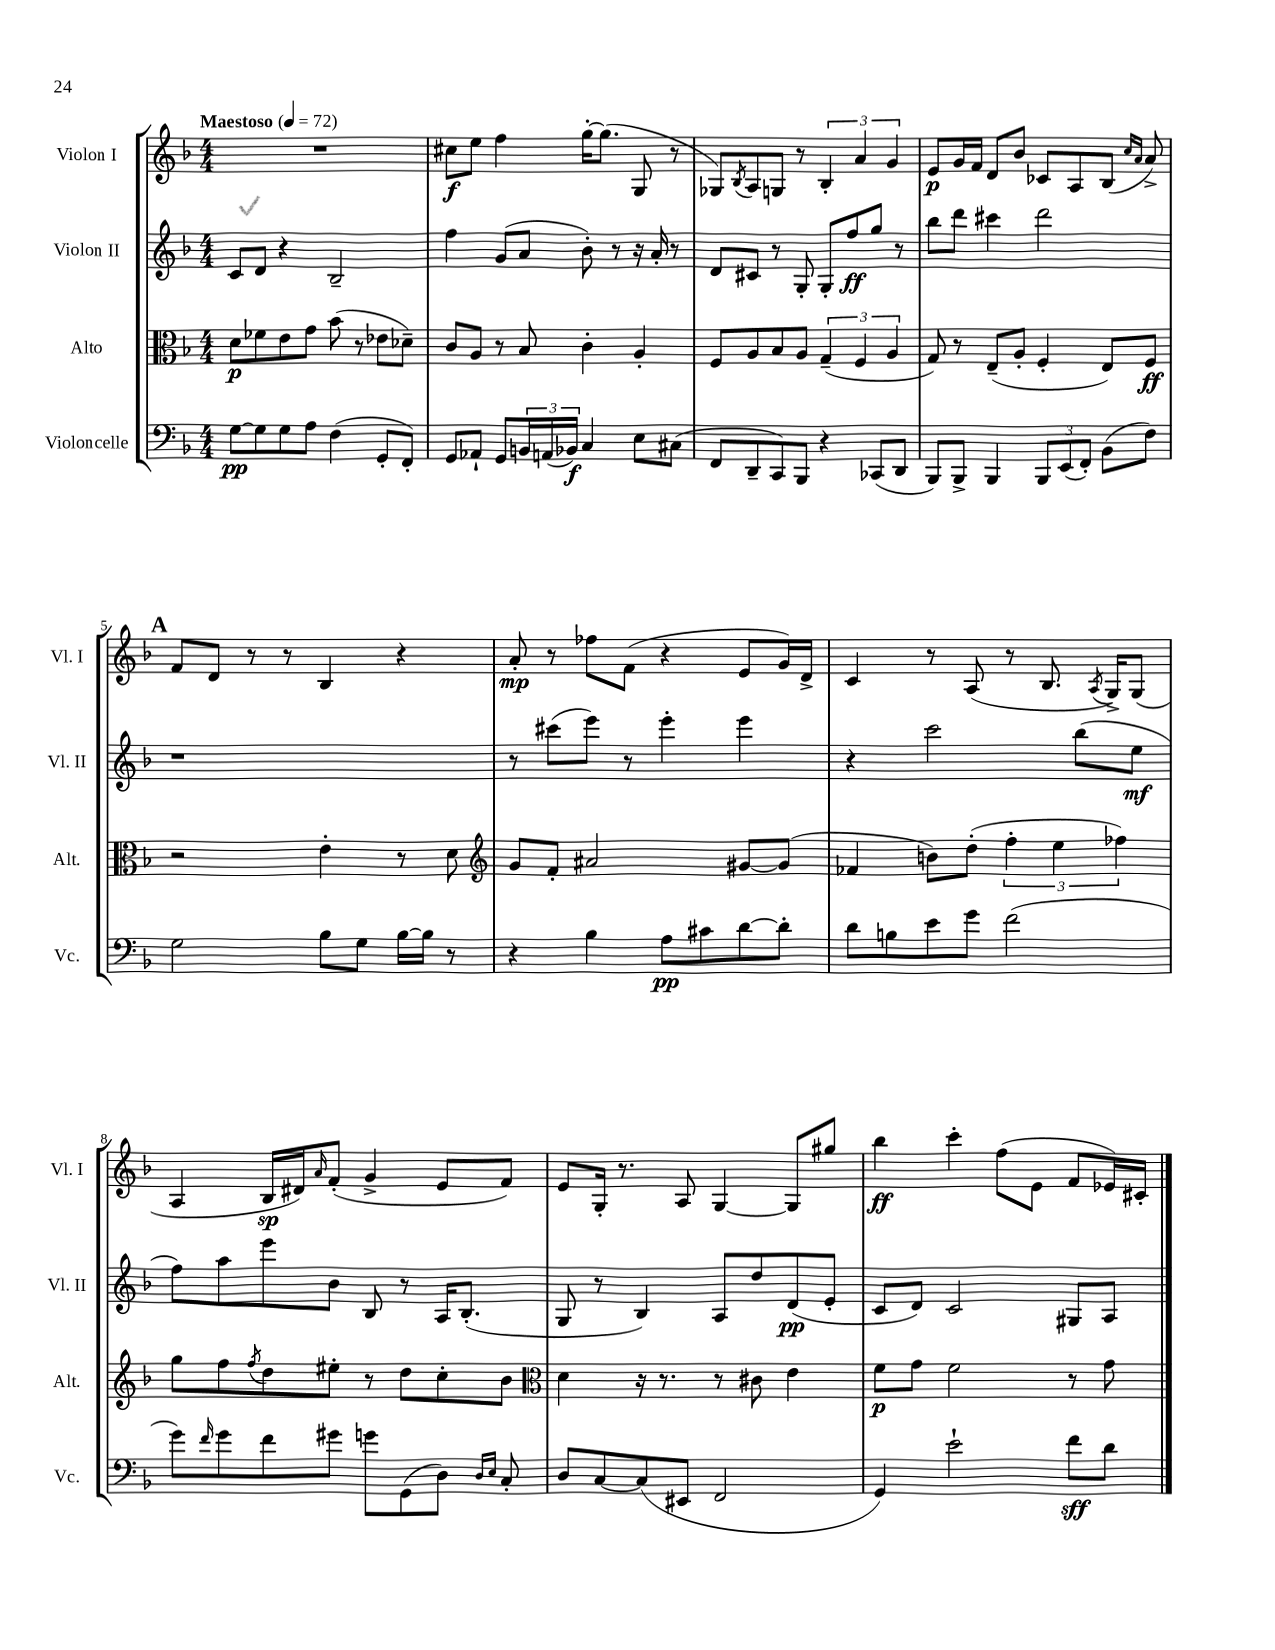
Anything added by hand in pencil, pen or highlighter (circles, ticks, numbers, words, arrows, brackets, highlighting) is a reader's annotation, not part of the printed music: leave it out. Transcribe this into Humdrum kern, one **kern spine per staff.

**kern	**kern	**kern	**kern
*staff4	*staff3	*staff2	*staff1
*clefF4	*clefC3	*clefG2	*clefG2
*k[b-]	*k[b-]	*k[b-]	*k[b-]
*M4/4	*M4/4	*M4/4	*M4/4
*MM72	*MM72	*MM72	*MM72
[8G\L	8d\L	8c/L	1r
8G\]	8f-\	8d/J	.
8G\	8e\	4r	.
8A\J	8g\J	.	.
(4F\	(8b-\	2B-~/	.
.	8r	.	.
8GG'/L	8e-\L	.	.
8FF'/J)	8d-~\J)	.	.
=	=	=	=
8GG/L	8c/L	4ff\	8cc#\L
8AA-`/J	8A/J	.	8ee\J
8GG/L	8r	(8g/L	4ff\
24BB/L	8B-/	8a/J	.
(24AA/	.	.	.
24BB-/JJ)	.	.	.
4C/	4c'\	8b-'\)	[16gg'\LK
.	.	.	(8.gg\]J
.	.	8r	.
8E\L	4A'/	16r	8G/
.	.	16a'/	.
(8C#\J	.	8r	8r
=	=	=	=
8FF/L	8F/L	8d/L	8G-/L)
.	.	.	8qB-/
8DD~/	8A/	8c#/J	8A/
8CC/)	8B-/	8r	8G/J
8BBB-/J	8A/J	8G'/	8r
4r	(6G~/	8G'/L	6B-'/
.	.	8ff/	.
.	6F/	.	6a/
(8CC-/L	.	8gg/J	.
.	6A/	.	6g/
8DD/J	.	8r	.
=	=	=	=
8BBB-/L)	8G/)	8bb-\L	8e/L
8BBB-^/J	8r	8ddd\J	16g/L
.	.	.	16f/JJ
4BBB-/	(8E~/L	4ccc#\	8d/L
.	8A'/J	.	8b-/J
12BBB-/L	4F'/	2ddd\	8c-/L
(12EE/	.	.	.
.	.	.	8A/
12FF'/J)	.	.	.
(8BB-\L	8E/L)	.	(8B-/J
.	.	.	16qqcc/LL
.	.	.	16qqa/JJ
8F\J)	8F/J	.	8a^/)
=	=	=	=
2G\	2r	1r	8f/L
.	.	.	8d/J
.	.	.	8r
.	.	.	8r
8B-\L	4e'\	.	4B-/
8G\J	.	.	.
[16B-\LL	8r	.	4r
16B-\]JJ	.	.	.
8r	8d\	.	.
=	=	=	=
*	*clefG2	*	*
4r	8g/L	8r	8a'/
.	8f'/J	(8ccc#\L	8r
4B-\	2a#/	8eee\J)	8ff-\L
.	.	8r	(8f\J
8A\L	.	4eee'\	4r
8c#\	.	.	.
[8d\	[8g#/L	4eee\	8e/L
8d'\]J	(8g#/]J	.	16g/L)
.	.	.	16d^/JJ
=	=	=	=
8d\L	4f-/	4r	4c/
8B\	.	.	.
8e\	8b\L)	2ccc\	8r
8g\J	(8dd'\J	.	(8A/
(2f\	6ff'\	.	8r
.	.	.	8.B-/
.	6ee\	.	.
.	.	(8bb-\L	.
.	.	.	8qA/
.	.	.	16G^/LK)
.	6ff-\)	.	.
.	.	8ee\J	(8G/J
=	=	=	=
8g\L)	8gg\L	8ff\L)	4A/
16qqf/	.	.	.
8g\	8ff\	8aa\	.
.	8qff/	.	.
8f\	8dd\	8eee\	16B-/LL
.	.	.	16d#/J)
.	.	.	16qqa/
8g#\J	8ee#'\J	8b-\J	(8f'/J
8g\L	8r	8B-/	4g^/
(8GG\	8dd\L	8r	.
8D\J)	8cc'\	16A/LK	8e/L
.	.	(8.B-'/J	.
16qqD/LL	.	.	.
16qqE/JJ	.	.	.
8C'/	8b-\J	.	8f/J)
=	=	=	=
*	*clefC3	*	*
8D/L	4d\	8G/	8e/L
[8C/	.	8r	16G'/Jk
.	.	.	8.r
(8C/]	16r	4B-/)	.
.	8.r	.	.
8EE#/J	.	.	8A/
2FF/	8r	8A/L	[4G/
.	8c#\	8dd/	.
.	4e\	(8d/	8G/]L
.	.	8e'/J	8gg#/J
=	=	=	=
4GG/)	8f\L	8c/L	4bb-\
.	8g\J	8d/J)	.
2e`\	2f\	2c/	4ccc'\
.	.	.	(8ff\L
.	.	.	8e\J
8f\L	8r	8G#/L	8f/L
8d\J	8g\	8A/J	16e-/L)
.	.	.	16c#'/JJ
==	==	==	==
*-	*-	*-	*-
